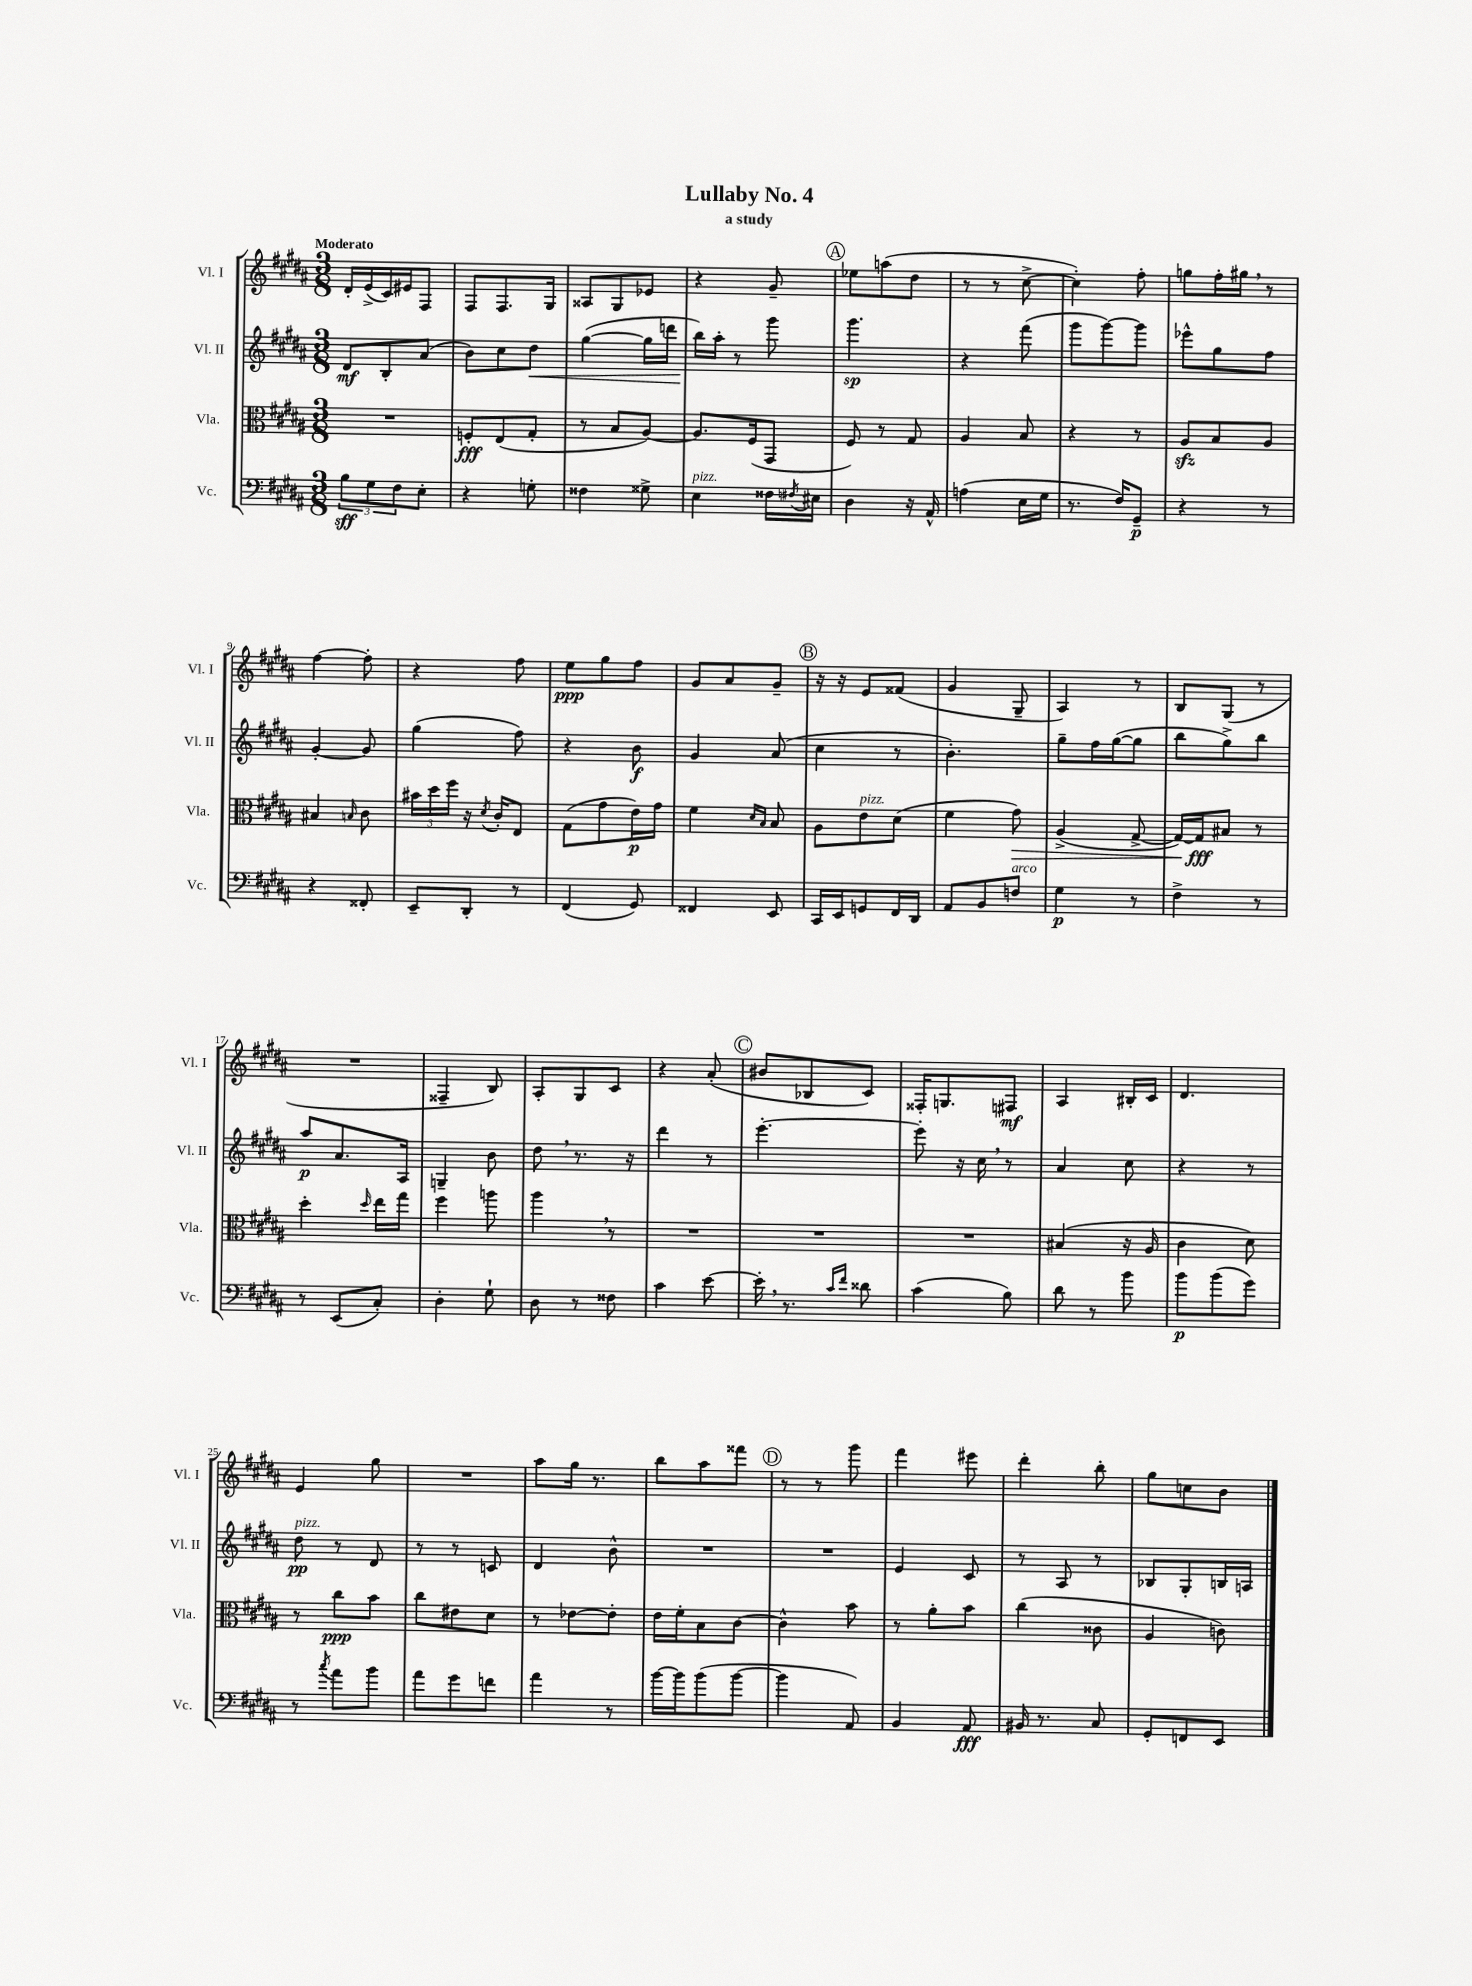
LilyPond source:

\header { title = "Lullaby No. 4" subtitle = "a study" }
<<
\new StaffGroup <<
\new Staff = "s0" \with { instrumentName = "Vl. I" shortInstrumentName = "Vl. I" } {
    \clef treble \key b \major \numericTimeSignature \time 3/8 \tempo "Moderato"
    dis'16-. e'16->( cis'16) eis'16 fis8 |
    fis8 fis8. gis16 |
    aisis8 gis8 ees'8 |
    r4 gis'8-- |
    \mark \markup { \circle "A" } ees''8 a''8( dis''8 |
    r8 r8 cis''8~-> |
    cis''4-.) fis''8-. |
    g''8 fis''16-. gis''16 \breathe r8 |
    fis''4~ fis''8-. |
    r4 fis''8 |
    e''8\ppp gis''8 fis''8 |
    gis'8 ais'8 gis'8-- |
    \mark \markup { \circle "B" } r16 r16 e'8 fisis'8( |
    gis'4 gis8-- |
    ais4) r8 |
    b8 gis8( r8 |
    R4. |
    fisis4-- b8) |
    ais8-. gis8 cis'8 |
    r4 ais'8-.( |
    \mark \markup { \circle "C" } bis'8 bes8 cis'8) |
    fisis16-. g8. fis8\mf |
    ais4 bis16-. cis'16 |
    dis'4. |
    e'4 gis''8 |
    R4. |
    ais''8 gis''16 r8. |
    b''8 ais''8 fisis'''8 |
    \mark \markup { \circle "D" } r8 r8 gis'''8 |
    fis'''4 eis'''8 |
    dis'''4-. b''8-. |
    gis''8 c''8 b'8 \bar "|." |
}
\new Staff = "s1" \with { instrumentName = "Vl. II" shortInstrumentName = "Vl. II" } {
    \clef treble \key b \major \numericTimeSignature \time 3/8
    dis'8\mf b8-. ais'8( |
    b'8) cis''8 dis''8\< |
    gis''4~( gis''16 d'''16 |
    b''16\!) ais''16-. r8 gis'''8 |
    \mark \markup { \circle "A" } gis'''4.\sp |
    r4 fis'''8( |
    gis'''8 gis'''8~) gis'''8 |
    ees'''8-^ gis''8 fis''8 |
    gis'4~-. gis'8 |
    gis''4( fis''8) |
    r4 b'8\f |
    gis'4 ais'8( |
    \mark \markup { \circle "B" } cis''4 r8 |
    b'4.-.) |
    gis''8-- fis''16 gis''16~( gis''8 |
    b''8 gis''8->) b''8 |
    ais''8\p ais'8. ais16 |
    g4-- b'8 |
    dis''8 \breathe r8. r16 |
    dis'''4 r8 |
    \mark \markup { \circle "C" } e'''4.~-. |
    e'''8-. r16 cis''16 \breathe r8 |
    ais'4 cis''8 |
    r4 r8 |
    dis''8\pp^\markup { \italic "pizz." } r8 dis'8 |
    r8 r8 c'8 |
    dis'4 b'8-^ |
    R4. |
    \mark \markup { \circle "D" } R4. |
    e'4 cis'8 |
    r8 ais8 r8 |
    bes8 gis8-. b16 a16 \bar "|." |
}
\new Staff = "s2" \with { instrumentName = "Vla." shortInstrumentName = "Vla." } {
    \clef alto \key b \major \numericTimeSignature \time 3/8
    R4. |
    f8-.\fff e8( gis8-. |
    r8 b8 ais8~) |
    ais8. fis16( gis,8 |
    \mark \markup { \circle "A" } fis8) r8 gis8 |
    ais4 b8 |
    r4 r8 |
    ais8\sfz b8 ais8 |
    bis4 \grace { b16 } cis'8 |
    \tuplet 3/2 { bis'16 dis''16 fis''16 } r16 \acciaccatura { dis'8 } cis'16-. e8 |
    gis8( gis'8 e'16\p) gis'16 |
    fis'4 \grace { dis'16 b16 } b8 |
    \mark \markup { \circle "B" } ais8 e'8^\markup { \italic "pizz." } dis'8( |
    fis'4 gis'8\>) |
    ais4->( gis8~-> |
    gis16~) gis16\fff\! bis8 r8 |
    dis''4-. \grace { dis''16 } e''16 gis''16 |
    fis''4 a''8 |
    ais''4 \breathe r8 |
    R4. |
    \mark \markup { \circle "C" } R4. |
    R4. |
    bis4( r16 ais16 |
    cis'4 dis'8) |
    r8 cis''8\ppp b'8 |
    cis''8 eis'8 dis'8 |
    r8 ees'8~ ees'8-. |
    e'16 fis'16-. b8 cis'8~ |
    \mark \markup { \circle "D" } cis'4-^ b'8 |
    r8 ais'8-. b'8 |
    cis''4( cisis'8 |
    ais4 c'8) \bar "|." |
}
\new Staff = "s3" \with { instrumentName = "Vc." shortInstrumentName = "Vc." } {
    \clef bass \key b \major \numericTimeSignature \time 3/8
    \tuplet 3/2 { b8\sff gis8 fis8 } e8-. |
    r4 g8-. |
    fisis4 gisis8-> |
    e4^\markup { \italic "pizz." } fisis16 \acciaccatura { fis8 } eis16 |
    \mark \markup { \circle "A" } dis4 r16 ais,16-^ |
    a4( e16 gis16 |
    r8. fis16) gis,8--\p |
    r4 r8 |
    r4 fisis,8-. |
    e,8-- dis,8-. r8 |
    fis,4( gis,8) |
    fisis,4 e,8 |
    \mark \markup { \circle "B" } cis,16 e,16 g,8 fis,16 dis,16 |
    ais,8 b,8 f8^\markup { \italic "arco" } |
    gis4\p r8 |
    fis4-> r8 |
    r8 e,8( cis8-.) |
    dis4-. gis8-! |
    dis8 r8 fisis8 |
    cis'4 e'8~ |
    \mark \markup { \circle "C" } e'16-. \breathe r8. \grace { cis'16 fis'16 } disis'8 |
    cis'4( b8) |
    dis'8 r8 b'8 |
    b'8\p b'8( gis'8) |
    r8 \acciaccatura { cis''8 } ais'8 b'8 |
    ais'8 gis'8 f'8 |
    ais'4 r8 |
    b'16~ b'16 b'8( b'8~ |
    \mark \markup { \circle "D" } b'4 ais,8) |
    b,4 ais,8\fff |
    bis,16 r8. cis8 |
    gis,8-. f,8 e,8 \bar "|." |
}
>>
>>
